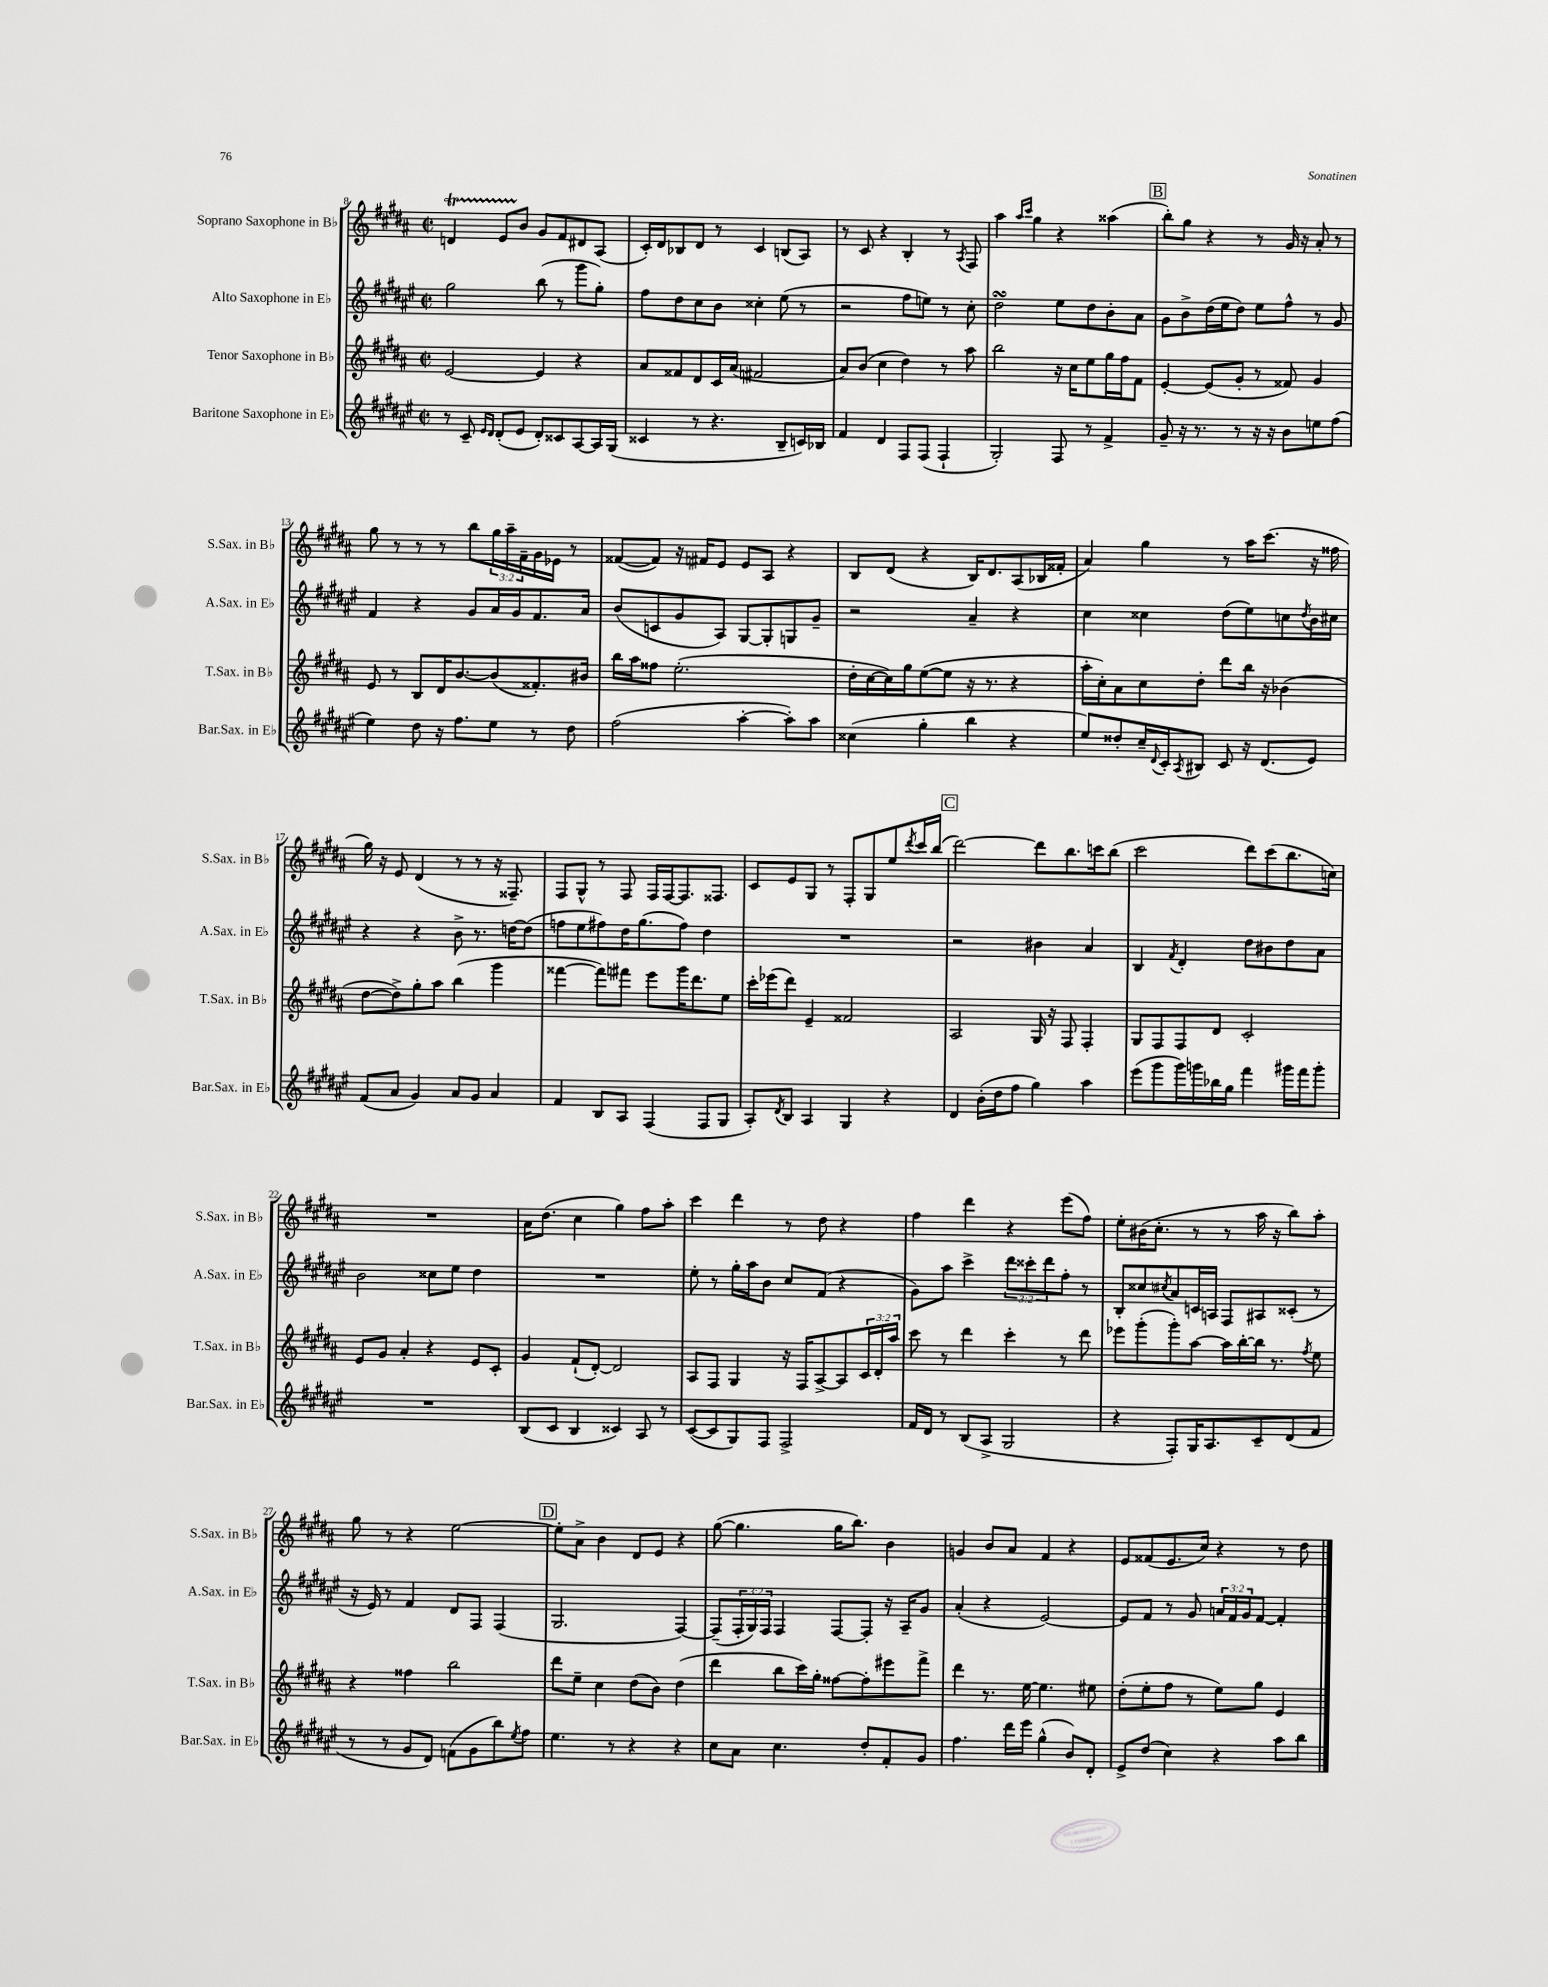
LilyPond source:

<<
\new StaffGroup <<
\new Staff = "s0" \with { instrumentName = "Soprano Saxophone in Bb" shortInstrumentName = "S.Sax. in Bb" } {
    \clef treble \key b \major \defaultTimeSignature \time 2/2 \override Staff.TupletNumber.text = #tuplet-number::calc-fraction-text
    d'4\startTrillSpan e'8 b'8\stopTrillSpan gis'8 fis'8 dis'8 ais8( |
    cis'16-.) dis'16 bes8 dis'8 r8 cis'4 b8( ais8) |
    r8 cis'8 r4 b4-. r8 \acciaccatura { ais8 } fis8 |
    ais''4 \grace { ais''16 cis'''16 } gis''4 r4 aisis''4( |
    \mark \markup { \box "B" } b''8-.) gis''8 r4 r8 gis'16 r16 ais'8-. r8 |
    gis''8 r8 r8 r8 b''8 \tuplet 3/2 { gis''16 ais''16-- fis'16-- } gis'16 ees'16 r8 |
    fisis'8~( fisis'8) r16 fis'16 e'8 e'8 ais8 r4 |
    b8 dis'8( r4 b16) dis'8. ais8( bes16 fisis'16-. |
    ais'4) gis''4 r8 ais''16 cis'''8.( r16 fisis''16 |
    gis''16) r16 e'8 dis'4( r8 r8 r16 fisis8.--) |
    fis8 gis8-^ r8 fis8 fis16 fis16~ fis8. fisis8. |
    cis'8 e'8 gis8 r8 fis8-. gis8 e''8 \acciaccatura { dis'''8 } cis'''16 b''16( |
    \mark \markup { \box "C" } dis'''2~) dis'''8 b''8. c'''16 b''8( |
    cis'''2 dis'''8) cis'''8( b''8. c''16) |
    R1 |
    ais'16 dis''8.( cis''4 gis''4) fis''8 ais''8-. |
    cis'''4 dis'''4 r8 dis''8 r4 |
    fis''4 dis'''4 r4 e'''8( fis''8) |
    e''8-. bis'16( cis''8.-. r8 r8 ais''16 r16 b''8) ais''8-. |
    gis''8 r8 r4 e''2~ |
    \mark \markup { \box "D" } e''8-. ais'8-> b'4 dis'8 e'8 r4 |
    gis''8~( gis''4. gis''16 b''8.) b'4 |
    g'4 b'8 ais'8 fis'4 r4 |
    e'8 fisis'8( e'8. cis''16) r4 r8 dis''8 \bar "|." |
}
\new Staff = "s1" \with { instrumentName = "Alto Saxophone in Eb" shortInstrumentName = "A.Sax. in Eb" } {
    \clef treble \key fis \major \defaultTimeSignature \time 2/2 \override Staff.TupletNumber.text = #tuplet-number::calc-fraction-text
    gis''2 b''8( r8 gis'''8 gis''8-.) |
    fis''8 dis''8 cis''8 b'8 cisis''4-. eis''8( r8 |
    r2 fis''8 e''8) r8 cis''8-. |
    dis''2\turn eis''8 dis''8 b'8-. ais'8 |
    \mark \markup { \box "B" } gis'8 b'8-> dis''16( eis''16 dis''8) eis''8 fis''8-^ r8 gis'8 |
    fis'4 r4 gis'8 ais'16 gis'16 fis'8. ais'16 |
    b'8( c'8 gis'8 ais8) gis8~ gis8-. g8 gis'8-- |
    r2 ais'4-- r4 |
    cis''4 cisis''4 dis''8( eis''8) c''8 \acciaccatura { dis''8 } b'16 cis''16 |
    r4 r4 b'8-> r8. d''16~ d''8( |
    f''8 eis''8 fis''8) dis''16 gis''8.( fis''8) dis''4 |
    R1 |
    \mark \markup { \box "C" } r2 bis'4 ais'4 |
    b4 \acciaccatura { fis'8 } dis'4-. dis''8 bis'8 dis''8 ais'8 |
    b'2 cisis''8 eis''8 dis''4 |
    R1 |
    eis''8-. r8 gis''16-. ais''16 b'8 cis''8 fis'8( r4 |
    gis'8) ais''8 cis'''4-> \tuplet 3/2 { dis'''8 cisis'''8-. dis'''8 } fis''8-. r8 |
    b8-. cisis''8 \acciaccatura { cis''8 } ais'8 c'16 a16 fis8 ais8 cisis'8-.( r8 |
    r16 eis'16) r8 fis'4 dis'8 fis8 fis4( |
    \mark \markup { \box "D" } gis2. fis4~) |
    fis8--( \tuplet 3/2 { fis16-. gis16) fis16 } fis4 fis8~ fis8-. r16 ais16-- gis'8 |
    ais'4-.( r4 eis'2~) |
    eis'8 fis'8 r8 gis'8 \tuplet 3/2 { a'16 fis'16 gis'16 } fis'8~ fis'4-. \bar "|." |
}
\new Staff = "s2" \with { instrumentName = "Tenor Saxophone in Bb" shortInstrumentName = "T.Sax. in Bb" } {
    \clef treble \key b \major \defaultTimeSignature \time 2/2 \override Staff.TupletNumber.text = #tuplet-number::calc-fraction-text
    e'2~ e'4 r4 |
    ais'8 fisis'8 dis'8 cis'16 ais'16( fis'2 |
    ais'8) b'8( cis''4 dis''4) r8 ais''8 |
    b''2 r16 cis''16 e''8 gis''16 fis''16 fis'8 |
    \mark \markup { \box "B" } e'4~-. e'8( gis'8-. r8 fisis'8) gis'4 |
    e'8 r8 b8 dis'16 b'8.~ b'8( fisis'8.-.) bis'16 |
    b''16 ais''16 fisis''8 e''2.-.( |
    dis''16-. cis''16~ cis''16) gis''16 e''8~( e''8 r16 r8. r4 |
    ais''16-. cis''16-.) ais'8 cis''8 dis''8-. dis'''8 b''16 r16 bes'4( |
    dis''8~ dis''8->) gis''8-. ais''8 b''4( gis'''4 |
    fisis'''4~ fisis'''8) fis'''8 e'''8 gis'''16 dis'''8. e''8 |
    cis'''16-. ees'''16( dis'''8) e'4-- fisis'2 |
    \mark \markup { \box "C" } ais2 gis16 r16 fis8 fis4-. |
    gis8 fis8 fis8 dis'8 cis'2-. |
    e'8 gis'8 ais'4-. r4 e'8 cis'8-. |
    gis'4 fis'8-!( dis'8~-.) dis'2 |
    ais8 fis8 gis4 r16 fis16 ais8~-> ais8 \tuplet 3/2 { cis'16 dis'16-. ais''16 } |
    cis'''8 r8 dis'''4 cis'''4-. r8 dis'''8 |
    ees'''8 gis'''8-.( gis'''8-.) ais''8~ ais''16 b''16~-. b''16 r8. \acciaccatura { fis''8 } e''8 |
    r4 fisis''4 b''2 |
    \mark \markup { \box "D" } dis'''8 e''8-- cis''4 dis''8( b'8) dis''4( |
    dis'''4 b''8 cis'''16) gis''16-. fisis''8~ fisis''8-. eis'''8 fis'''8-> |
    dis'''4 r8. e''16~ e''4. eis''8 |
    dis''8-.( e''8-. fis''8 r8 e''8) gis''8 e'4 \bar "|." |
}
\new Staff = "s3" \with { instrumentName = "Baritone Saxophone in Eb" shortInstrumentName = "Bar.Sax. in Eb" } {
    \clef treble \key fis \major \defaultTimeSignature \time 2/2
    r8 cis'8-- \grace { eis'16 dis'16 } dis'8-.( eis'8 dis'8-.) cisis'8 ais8~ ais16 gis16( |
    cisis'4 r8 r4. b8-- c'16) bes16 |
    fis'4 dis'4 fis8 fis8( fis4-! |
    gis2-.) fis8 r8 fis'4-> |
    \mark \markup { \box "B" } gis'8-- r16 r8. r8 r16 r16 b'8 e''8 fis''8( |
    eis''4) dis''8 r16 fis''8. eis''8 r8 dis''8 |
    fis''2( ais''4~-. ais''8-.) ais''8 |
    cisis''4( gis''4-. b''4 r4 |
    eis''8) disis''8-. cis''16-- \appoggiatura { dis'8 } cis'16-. \acciaccatura { ais8 } bis8 cis'8 r16 dis'8.( eis'8) |
    fis'8( ais'8 gis'4) ais'8 gis'8 ais'4 |
    fis'4 b8 ais8 fis4( fis8 gis8 |
    ais8-.) \acciaccatura { dis'8 } b8 ais4 gis4 r4 |
    \mark \markup { \box "C" } dis'4 b'16-.( dis''16 fis''8 gis''4) ais''4 |
    eis'''8( gis'''8 gis'''16) g'''16 bes''16 gis''16 fis'''4 gis'''16 fis'''16 gis'''8-. |
    R1 |
    b8( cis'8 b4 cisis'4) ais8 r8 |
    cis'8~( cis'8 gis8) fis8 fis2-> |
    fis'16 dis'16 r8 b8( ais8-> gis2 |
    r4 fis8-.) gis16 ais8. cis'8-- dis'8( fis'8 |
    r8 r8 gis'8 dis'8) f'8( gis'8 b''8) \acciaccatura { eis''8 } fis''8 |
    \mark \markup { \box "D" } eis''4. r8 r4 r4 |
    cis''8 ais'8 cis''4. dis''8-. fis'8-. gis'8 |
    fis''4. dis'''16 eis'''16 gis''4-^( b'8) dis'8-. |
    eis'8-> dis''8( cis''4) r4 ais''8 b''8 \bar "|." |
}
>>
>>
\layout { \context { \Score currentBarNumber = #8 } }
